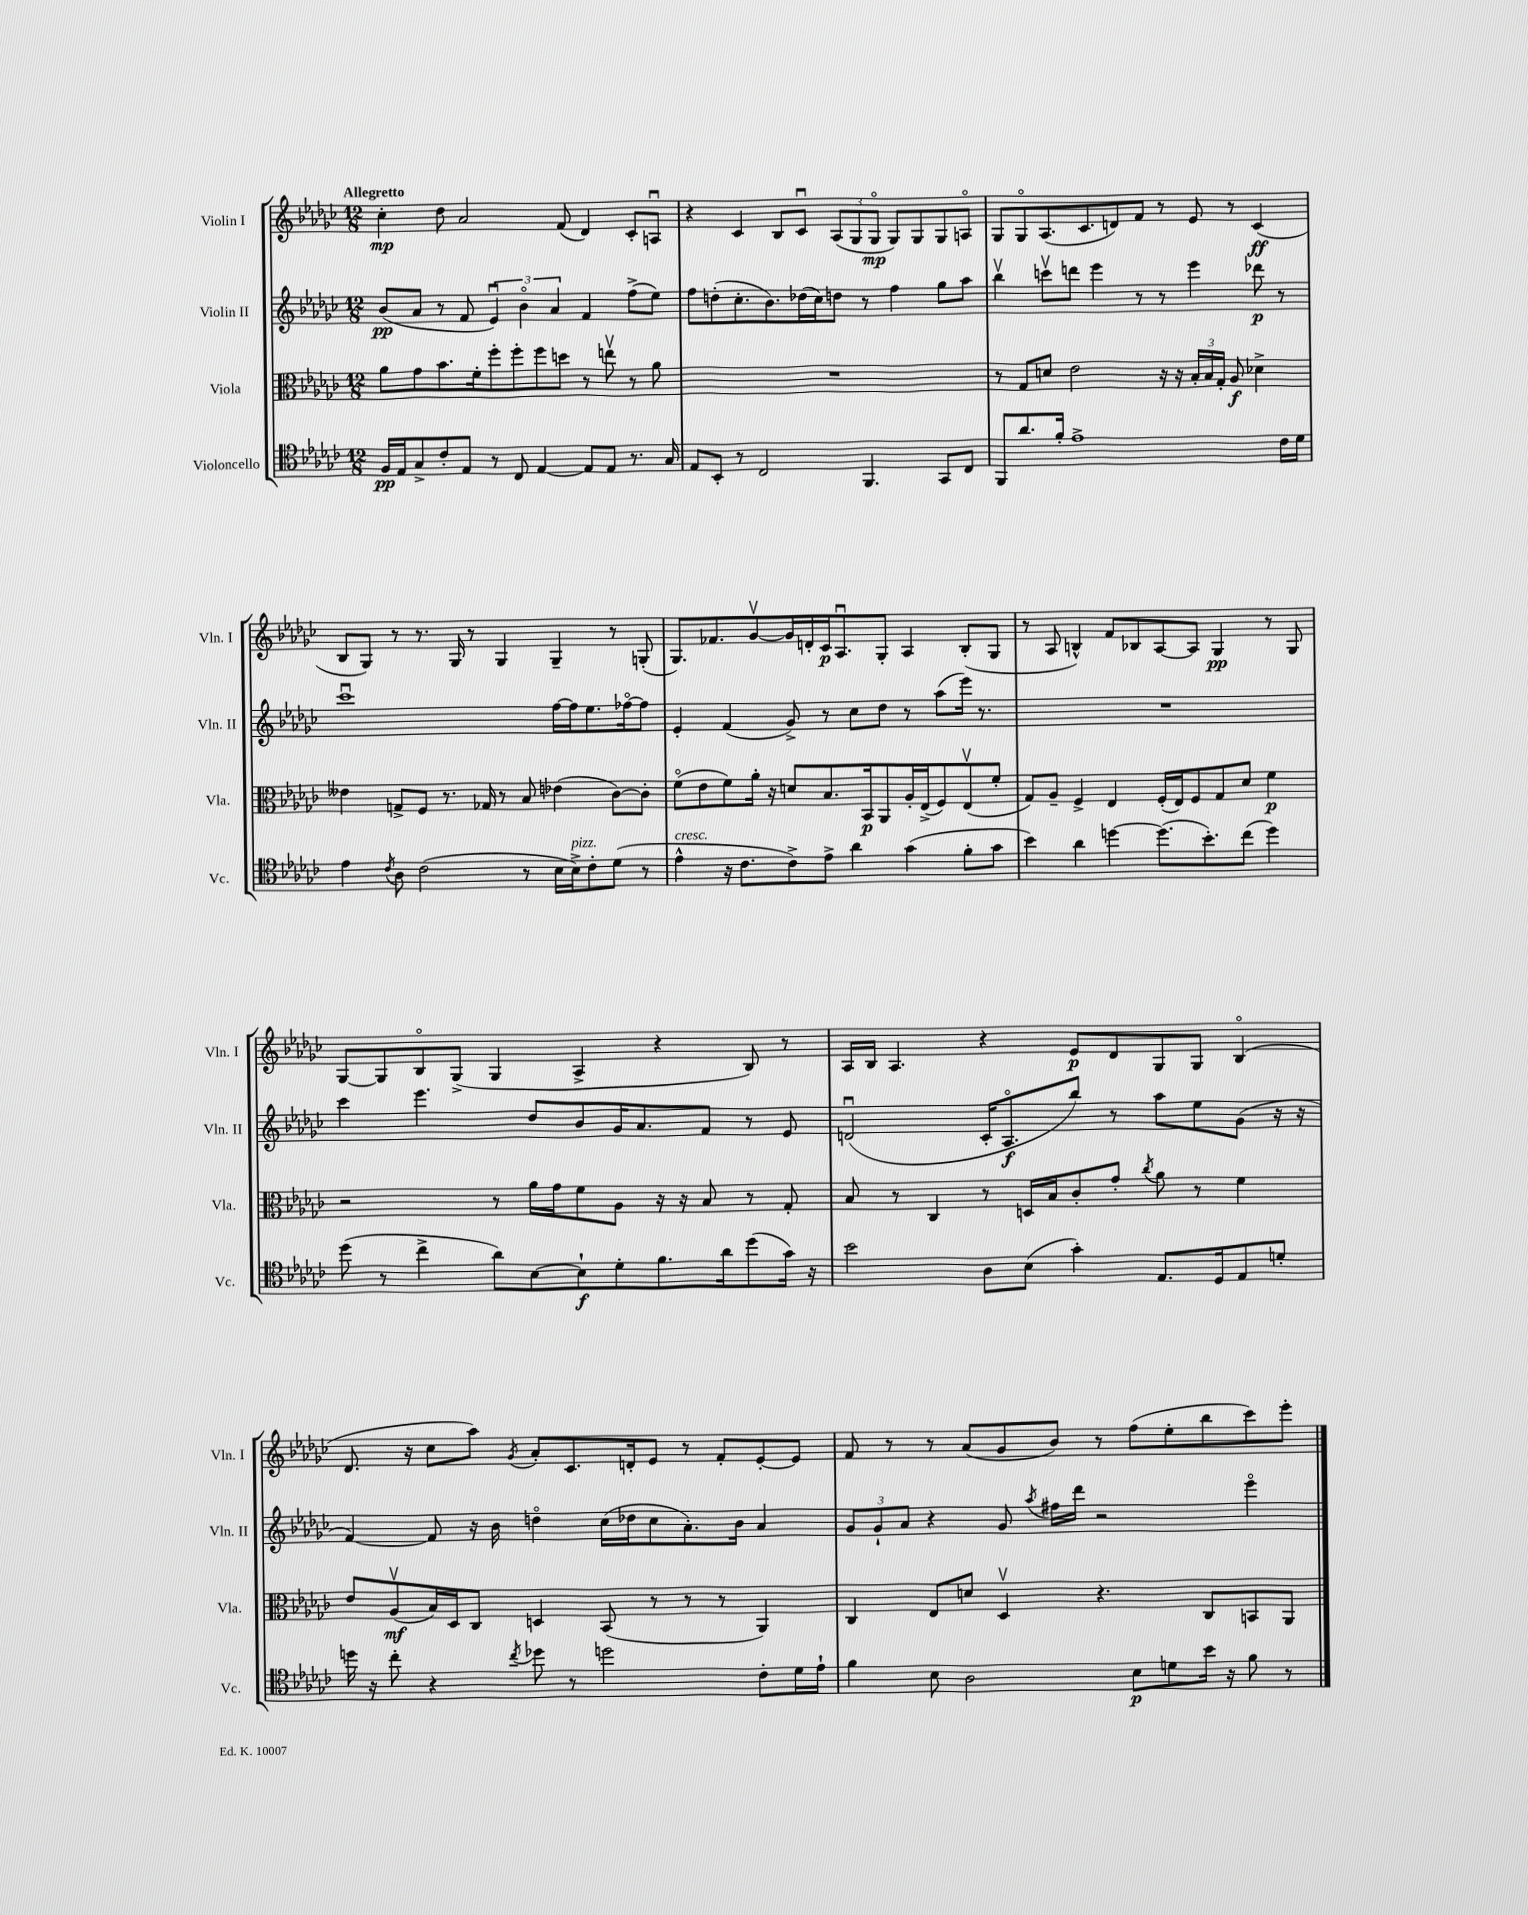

**kern	**kern	**kern	**kern
*staff4	*staff3	*staff2	*staff1
*clefC4	*clefC3	*clefG2	*clefG2
*k[b-e-a-d-g-c-]	*k[b-e-a-d-g-c-]	*k[b-e-a-d-g-c-]	*k[b-e-a-d-g-c-]
*M12/8	*M12/8	*M12/8	*M12/8
16F	8a-	(8b-	4cc-'
16E-	.	.	.
8G-^	8g-	8a-	.
8c-'	8.b-	8r	8dd-
8E-	.	8f	2a-
.	16f'	.	.
8r	8ff'	6e-u)	.
8C-	8ff'	.	.
.	.	6b-o	.
[4E-	8ff	.	.
.	.	6a-	.
.	8dd	.	(8f
8E-]	8r	4f	4d-)
8E-	8eev	.	.
8.r	8r	(8ff^	8c-'
.	8a-	8ee-)	8Au
16G-	.	.	.
=	=	=	=
8E-	1.r	8ff	4r
8BB-'	.	(8dd'	.
8r	.	8.cc-'	4c-
2C-	.	.	.
.	.	8.b-)	.
.	.	.	8B-
.	.	(16dd-	8c-u
.	.	16cc-)	.
.	.	8dd	(12A-
.	.	.	12G-
4.FF	.	8r	.
.	.	.	12G-o
.	.	4ff	8G-)
.	.	.	8G-
8GG-	.	8gg-	8G-
8C-	.	8aa-	8Ao
=	=	=	=
8FF	8r	4bb-v	8G-
8.a-	8G-	.	8G-o
.	8d	8cccv	(8.A-
16f'	.	.	.
1e-^	2e-	8ddd	.
.	.	.	8.c-
.	.	4eee-	.
.	.	.	8d)
.	.	8r	8f
.	16r	8r	8r
.	16r	.	.
.	24B-'	4eee-	8e-
.	24B-	.	.
.	24G-'	.	.
.	8A-	.	8r
.	4d-^	8ddd-	(4c-
16c-	.	8r	.
16d-	.	.	.
=	=	=	=
4e-	4e--	1ccc-u	8B-
.	.	.	8G-)
8qc-	.	.	.
8A-	8G^	.	8r
(2c-	8F	.	8.r
.	8.r	.	.
.	.	.	16G-
.	.	.	8r
.	16G-	.	.
.	8r	.	4G-
8r	8B-	.	.
16B-	(4e-	[16ff	4G-~
16B-^)	.	16ff]	.
8c-'	.	8.ee-	.
(8d-	[8c-)	.	8r
.	.	[16ff-o	.
8r	8c-']	8ff-]	(8G'
=	=	=	=
4e-^^	(8fo	4e-'	8.G-)
.	8e-	.	.
.	.	.	8.f-
16r	8f)	(4f	.
8.c-	.	.	.
.	16a-'	.	[8g-v
.	16r	.	.
8c-^)	8d	8g-^)	16g-]
.	.	.	16d'
8e-^	8.B-	8r	16c-
.	.	.	8.A-u
4a-	.	8cc-	.
.	16BB-	.	.
.	8AA-	8dd-	8G-'
(4g-	16A-'	8r	4A-
.	(16E-^	.	.
.	8F)	(8aa-	.
8f'	(8E-v	16eee-)	(8B-'
.	.	8.r	.
8g-	8f'	.	8G-
=	=	=	=
4b-)	8G-)	1.r	8r
.	8A-~	.	8A-
4a-	4F^	.	4B^^)
[4dd	4E-	.	8f
.	.	.	8B-
(8.dd]	(16F'	.	[8A-
.	16E-)	.	.
.	8F	.	8A-]
8.b-')	.	.	.
.	8G-	.	4G-
(8cc-	8d-	.	.
4dd)	4f	.	8r
.	.	.	8G-
=	=	=	=
(8dd-	2r	4ccc-	[8G-
8r	.	.	8G-]
4cc-^	.	4.eee-	8B-o
.	.	.	(8G-^
8a-)	8r	.	4G-
[8B-	16a-	8dd-	.
.	16g-	.	.
8B-`]	8f	8b-	4A-^
8d-'	8A-	16g-	.
.	.	8.a-	.
8.f	16r	.	4r
.	16r	.	.
.	8B-	8f	.
16a-	.	.	.
(8dd-	8r	8r	8B-)
16g-)	8G-'	8e-	8r
16r	.	.	.
=	=	=	=
2b-	8B-	(2du	16A-
.	.	.	16B-
.	8r	.	4.A-
.	4C-	.	.
8A-	8r	16c-'	4r
.	.	8.A-o	.
(8B-	16D	.	.
.	16B-	.	.
4g-')	8c-'	8bb-)	8e-
.	8g-'	8r	8d-
.	8qcc-	.	.
8.E-	8a-	8aa-	8G-
.	8r	8ee-	8G-
16D-	.	.	.
8E-	4f	(8g-	(4B-o
8d'	.	16r	.
.	.	16r	.
=	=	=	=
16dd	8e-	[4f)	8.d-
16r	.	.	.
8cc-'	(8A-v	.	.
.	.	.	16r
4r	16B-)	8f]	8cc-
.	16D-	.	.
.	8C-	16r	8aa-)
.	.	16b-	.
8qcc-	.	.	8qg-
8dd-	4D	4ddo	8a-'
8r	.	.	8.c-
2dd	(8BB-	(16cc-	.
.	.	16dd-	16d'
.	8r	8cc-	8e-
.	8r	8.a-')	8r
.	8r	.	8f'
.	.	16b-	.
8c-'	4AA-)	4a-	[8e-'
16d-	.	.	8e-]
16e-`	.	.	.
=	=	=	=
4f	4C-	12g-	8f
.	.	12g-`	.
.	.	.	8r
.	.	12a-	.
8B-	8E-	4r	8r
2A-	8d	.	(8a-
.	4D-v	8g-	8g-
.	.	8qaa-	.
.	.	16ff#	8b-)
.	.	16ddd-	.
.	4.r	2r	8r
8B-	.	.	(8ff
8d	.	.	8ee-'
16b-	8C-	.	8bb-
16r	.	.	.
8f	8BB	4eee-o	8ccc-)
8r	8AA-	.	8eee-'
==	==	==	==
*-	*-	*-	*-
